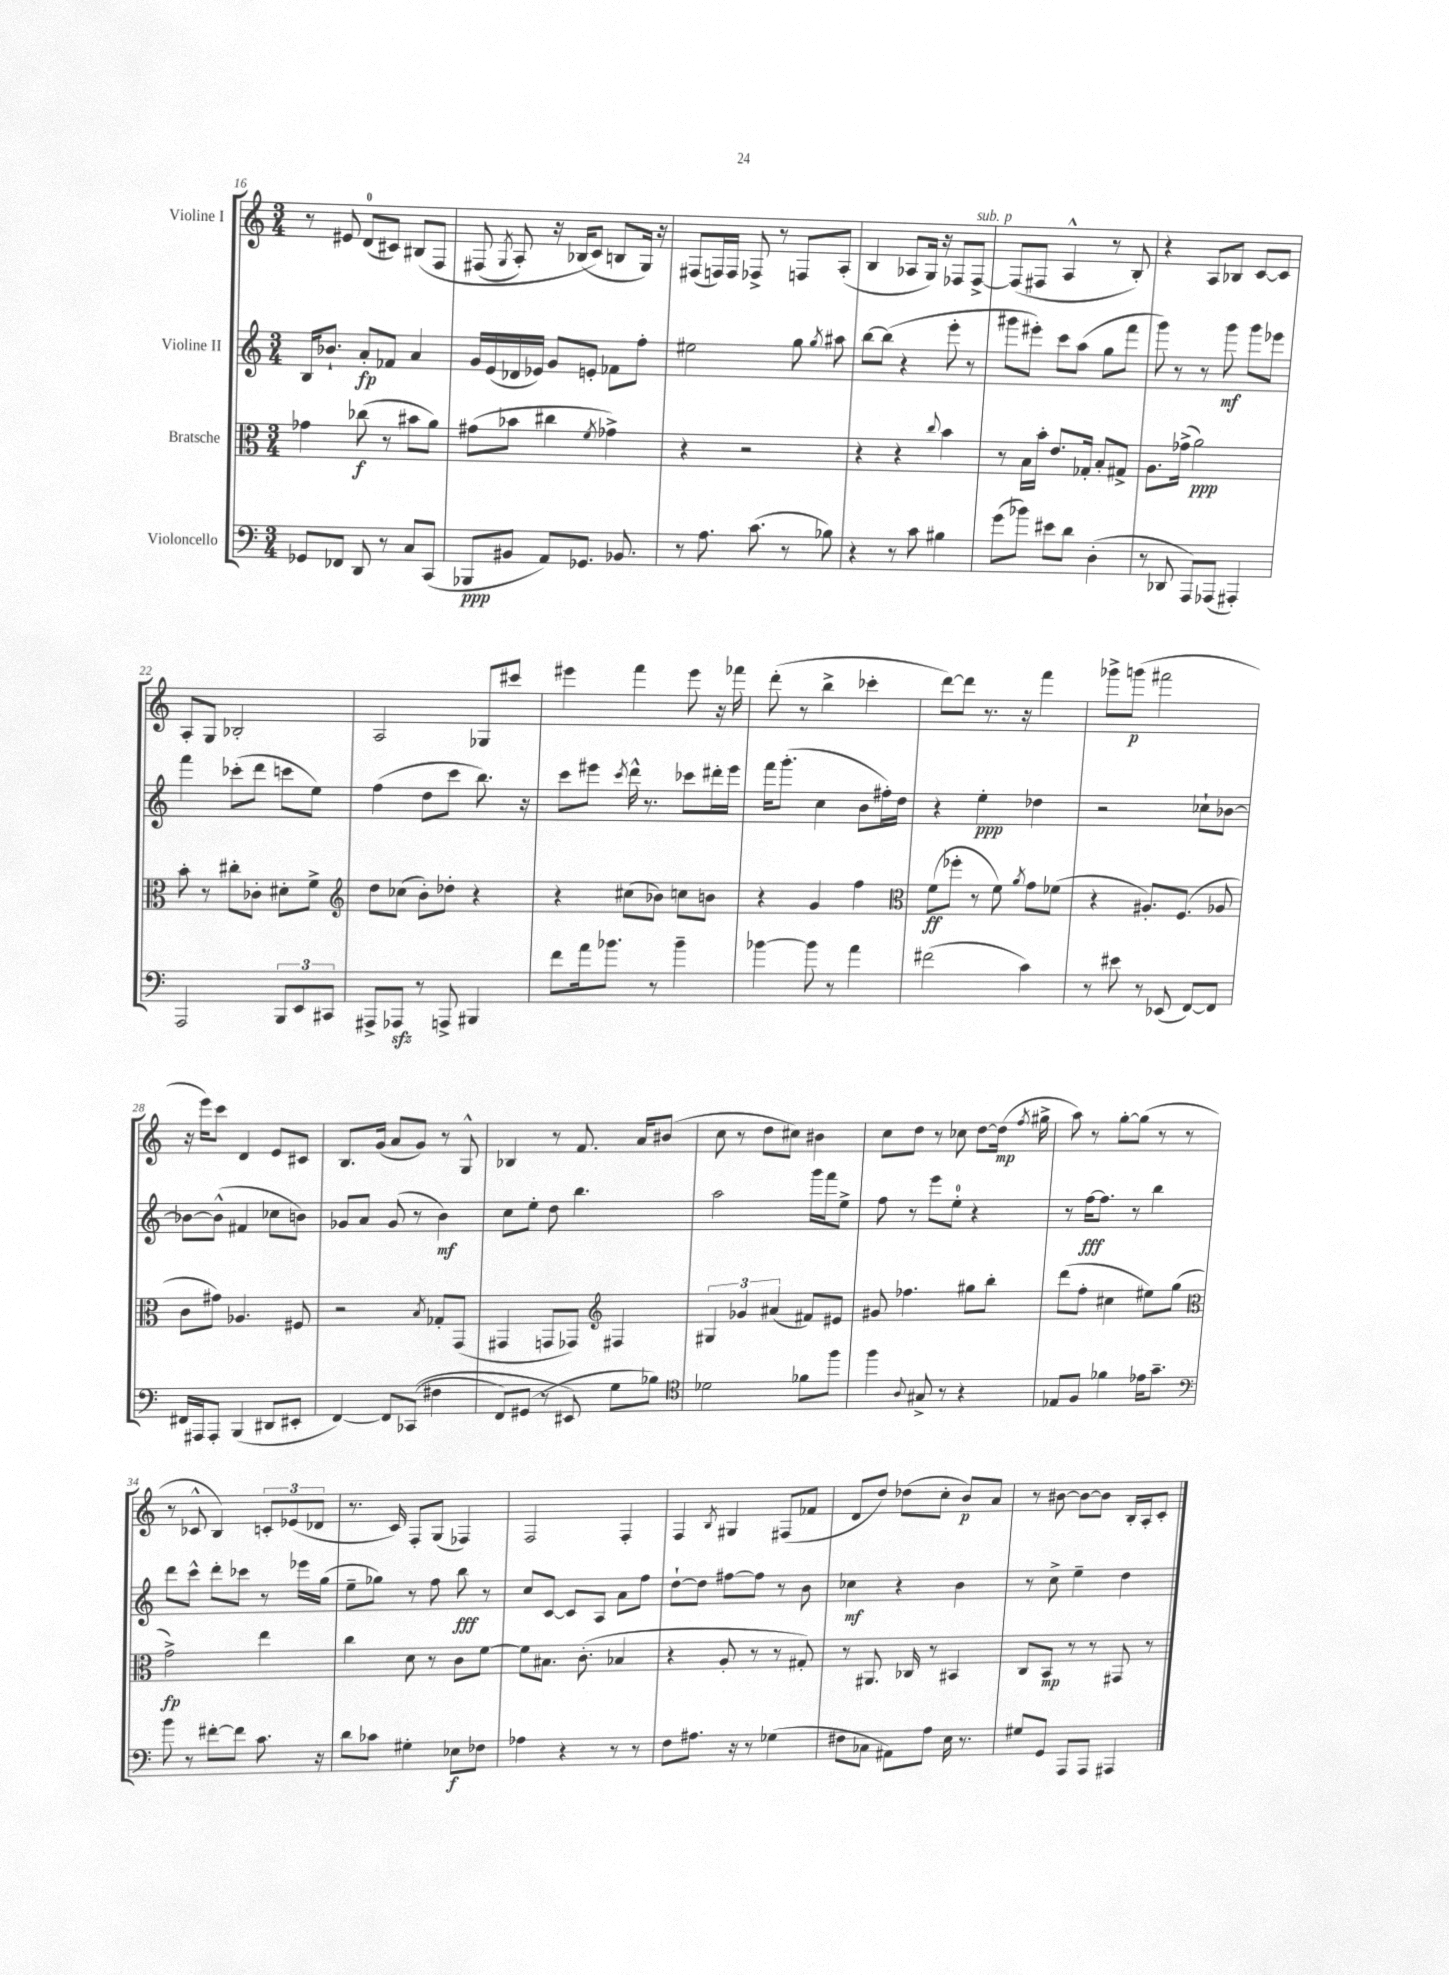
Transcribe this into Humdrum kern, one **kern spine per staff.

**kern	**kern	**kern	**kern
*staff4	*staff3	*staff2	*staff1
*clefF4	*clefC3	*clefG2	*clefG2
*k[]	*k[]	*k[]	*k[]
*M3/4	*M3/4	*M3/4	*M3/4
8GG-	4g-	16B	8r
.	.	8.b-`	.
8FF-	.	.	8e#
8DD	(8cc-	8a'	(8d
8r	8r	8f-	8c#)
8C	8b#	4a	&(8B#
(8CC	8a)	.	8F
=	=	=	=
8BBB-	(8g#	16g	(8F#
.	.	(16e	.
.	.	.	8qG
8BB#	8b-	16d-	8A')
.	.	16e-)	.
8AA)	4cc#	8g	16r
.	.	.	(16B-
8.GG-	.	8e'	8c&)
.	8qf	.	.
.	4g-^)	8f-	8B
8.BB-	.	.	.
.	.	8ff'	16G)
.	.	.	16r
=	=	=	=
8r	4r	2ee#	(8F#
8.A	.	.	16F)
.	.	.	16F
.	2r	.	8F-^
(8.c	.	.	.
.	.	.	8r
8r	.	8gg	8F
.	.	8qgg	.
8B-)	.	8aa#	(8A'
=	=	=	=
4r	4r	[8bb	4B
.	.	(8bb]	.
8r	4r	4r	8A-
8c	.	.	16G)
.	.	.	16r
.	8qqcc	.	.
4B#	4b	8eee'	8F-
.	.	8r	[8F-^
=	=	=	=
(8g	8r	8ggg#	(8F-]
8b-)	16B	8eee#')	8F#
.	16b'	.	.
8e#	8.e	8ccc	4A^^
8d	.	(8aa	.
.	16G-'	.	.
(4D'	8B'	8gg	8r
.	8G#^	8fff	8B')
=	=	=	=
8r	8.A	8ggg)	4r
8DD-	.	8r	.
.	(16g-^	.	.
8AAA)	2a)	8r	8A
(8AAA-	.	8ggg	8B-
4AAA#')	.	8ggg	[8c
.	.	8eee-	8c]
=	=	=	=
2AAA	8b'	4fff	8A'
.	8r	.	8G
.	8cc#'	(8ccc-'	2B-'
.	8c-'	8ddd	.
12BBB	8d#'	8ccc	.
12EE	.	.	.
.	8f^	8ee)	.
12CC#	.	.	.
=	=	=	=
*	*clefG2	*	*
8AAA#^	8dd	(4ff	2A
8AAA-	(8cc-	.	.
8r	8b')	8dd	.
8AAA^	8dd-'	8ccc	.
4BBB#	4r	8.bb)	8G-
.	.	.	8ccc#
.	.	16r	.
=	=	=	=
8f	4r	8ccc	4eee#
16a	.	8eee#	.
8.b-	.	.	.
.	.	8qccc	.
.	(8cc#	16ddd^^	4fff
.	.	8.r	.
8r	8b-)	.	.
4b-~	8cc	8ccc-	8eee#
.	8b	16ddd#'	16r
.	.	16eee#	16fff-
=	=	=	=
[4b-	4r	16fff	(8ddd'
.	.	(8.ggg'	.
.	.	.	8r
8b-]	4g	4cc	4bb^
8r	.	.	.
4a	4ff	8b	4ccc-'
.	.	16ff#')	.
.	.	16dd	.
=	=	=	=
*	*clefC3	*	*
(2f#	(8f	4r	[8ddd)
.	8ff-'	.	8ddd]
.	8r	4ee'	8.r
.	8f)	.	.
.	.	.	16r
.	8qa	.	.
4c)	8g	4dd-	4fff
.	(8f-	.	.
=	=	=	=
8r	4r	2r	8ggg-^
8e#	.	.	(8ggg
8r	8.A#')	.	2fff#
(8EE-	.	.	.
.	(8.F	.	.
[8FF)	.	8cc-`	.
8FF]	8A-	[8b-	.
=	=	=	=
16FF#	8c	8b-_	16r
16AAA#	.	.	16eee)
8AAA#'	8g#)	(8b-^^]	8ccc
(4BBB	4.A-	4f#	4d
8DD#	.	8cc-	8e
8EE#'	8F#	8b)	8c#
=	=	=	=
[4FF)	2r	8g-	8.B
.	.	8a	.
.	.	.	(16g
8FF]	.	(8g-	8a
&((8CC-	.	8r	8g)
.	8qB	.	.
4F#	8G-'	4b)	8r
.	(8GG	.	8G^^
=	=	=	=
8FF)	4GG#	8cc	4B-
(8GG#	.	8ee'	.
8r	8GG	8dd	8r
8EE#&)	8GG-)	4.bb	8.f
*	*clefG2	*	*
8G	4F#	.	.
.	.	.	16a
8B-)	.	.	(8b#
=	=	=	=
*clefC4	*	*	*
2d-	6G#	2aa	8cc
.	.	.	8r
.	6g-	.	.
.	.	.	8dd
.	(6a#	.	.
.	.	.	8cc#)
8f-	8f#)	16ggg	4b#
.	.	16fff	.
8ff	8e#	8ee^	.
=	=	=	=
4ff	8g#	8ff	8cc
.	4.ff-	8r	8dd
8qqA	.	.	.
8G#^	.	8eee	8r
8r	.	8ee'	8cc-
4r	8gg#	4r	[8dd
.	8bb'	.	(16dd]
.	.	.	8qff
.	.	.	16gg#^
=	=	=	=
8E-	(8ddd	8r	8aa)
8F	8ff'	[16ff	8r
.	.	8.ff]	.
4f-	4cc#	.	[8gg'
.	.	8r	(8gg]
16e-	8ee#)	4bb	8r
8.g~	.	.	.
.	(8gg	.	8r
=	=	=	=
*clefF4	*clefC3	*	*
8b	2g^)	8ddd	8r
8r	.	8ccc^^	8c-^^
[8f#'	.	8ddd'	4B)
8f#]	.	8ccc-	.
8.c	4ee	8r	12c'
.	.	.	(12e-
.	.	16eee-	.
.	.	.	12d-
16r	.	(16gg	.
=	=	=	=
8d	4cc	8ee~	8.r
8c-	.	8gg-)	.
.	.	.	16c)
4G#'	8d	8r	8F'
.	8r	8ff	(8G
8E-	8c	8bb	4F-)
8F-	[8f	8r	.
=	=	=	=
4A-	8f]	8cc	2F
.	8.B#	[8c	.
4r	.	8c]	.
.	(8.c'	.	.
.	.	8A	.
8r	4B-	8a	4F'
8r	.	8ff	.
=	=	=	=
8F	4r	[8dd`	4F
8.A#	.	8dd]	.
.	.	.	8qB
.	8A'	[8ff#	4G#
16r	.	.	.
8r	8r	8ff#]	.
(4G-	8r	8r	(8F#
.	8G#')	8b	8f-
=	=	=	=
8F#	8r	4cc-	8d
8C-	8.AA#	.	8dd)
8AA#)	.	4r	(8dd-
.	16C-	.	.
8A	8r	.	8cc'
16E	4BB#	4b	8b)
8.r	.	.	.
.	.	.	8a
=	=	=	=
8G#	8C	8r	8r
8GG	8BB	8cc^	[8b#
8AAA	8r	4ee~	8b#_
8AAA	8r	.	8b#]
4AAA#	8GG#	4dd	16B'
.	.	.	16A'
.	8r	.	8c'
==	==	==	==
*-	*-	*-	*-
